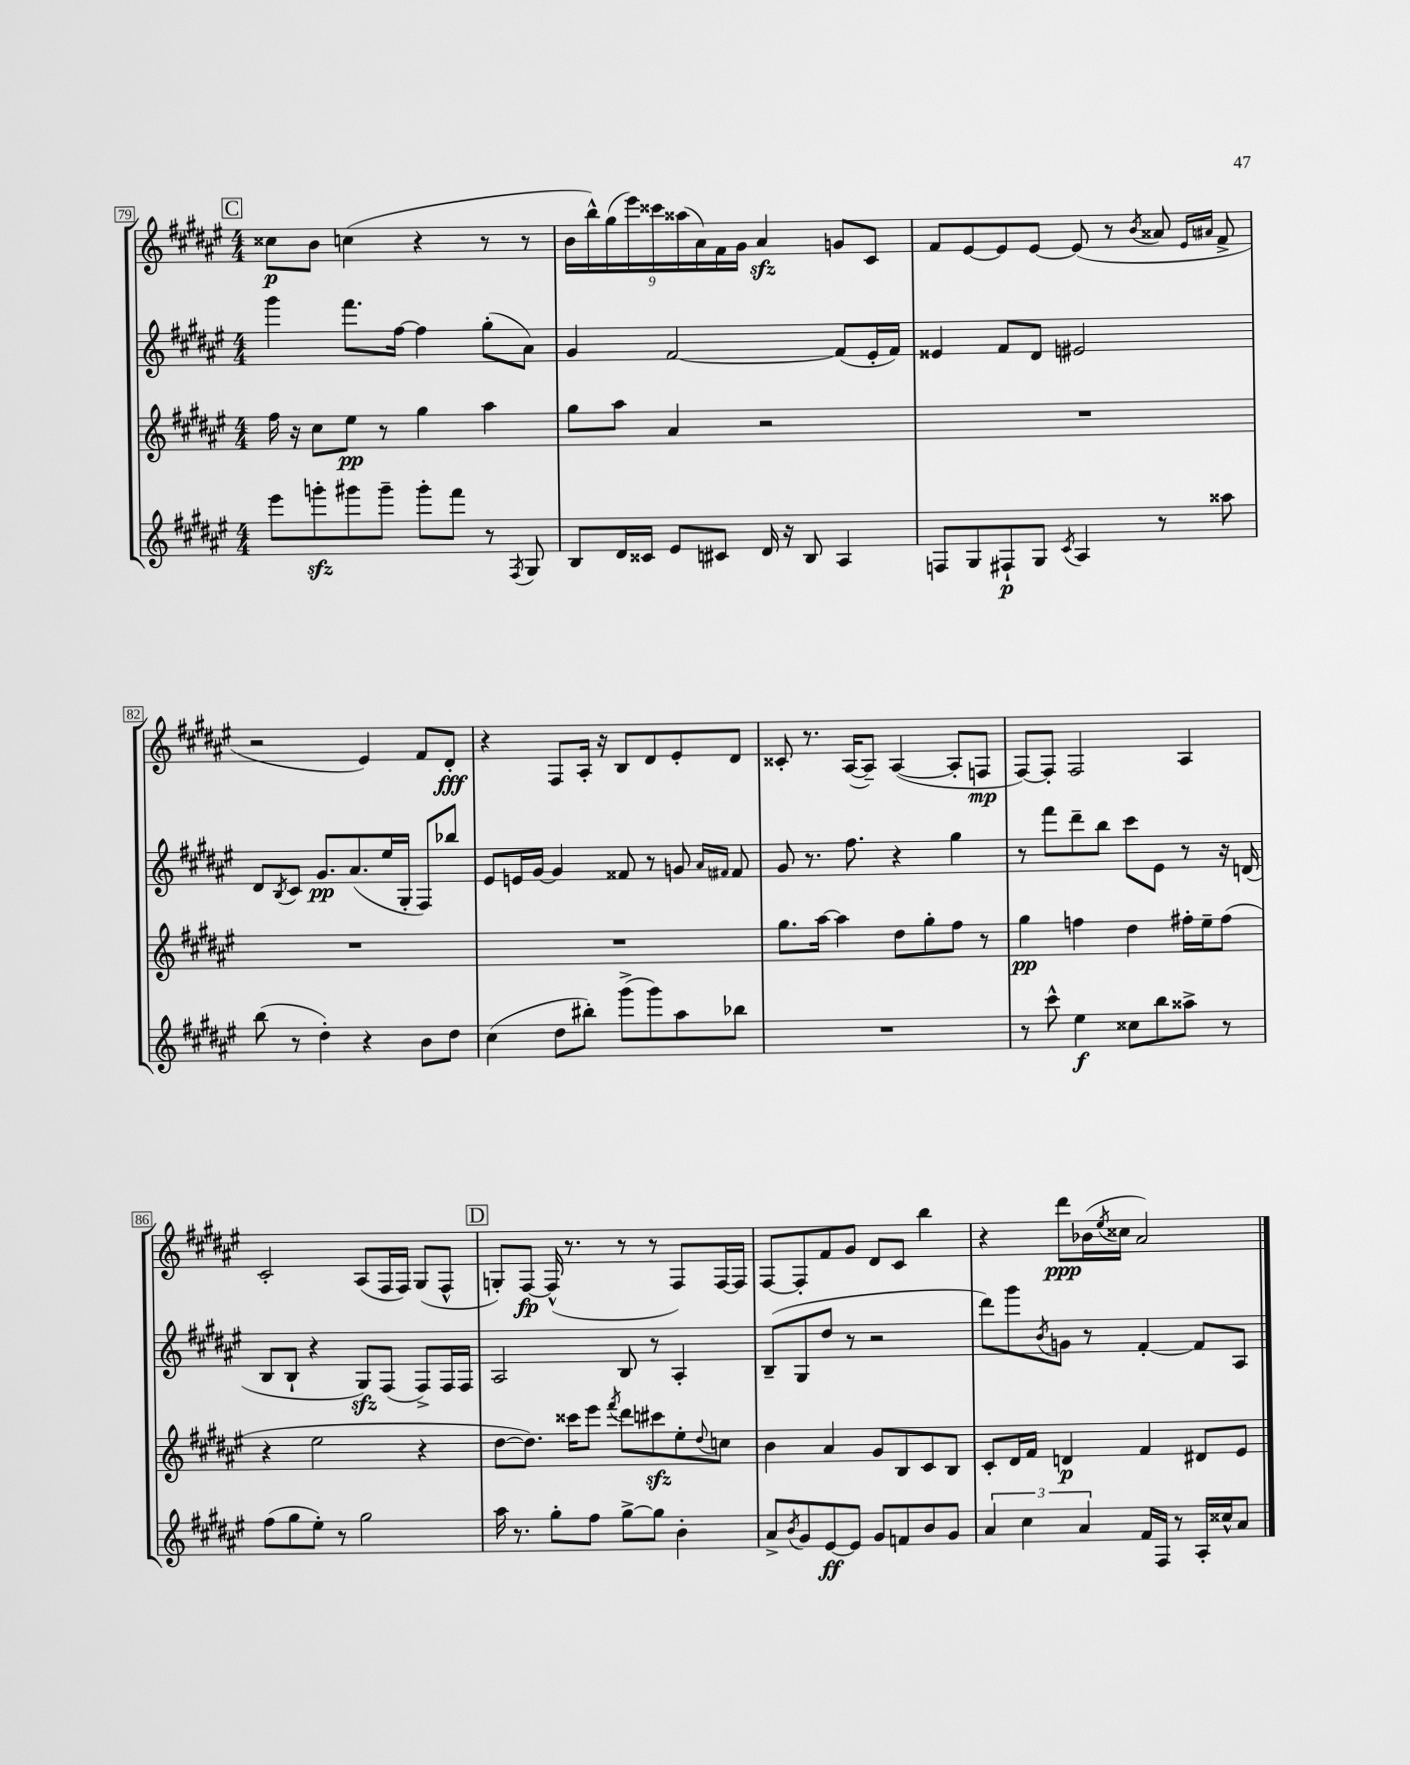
<<
\new StaffGroup <<
\new Staff = "s0" {
    \clef treble \key fis \major \numericTimeSignature \time 4/4
    \mark \markup { \box "C" } cisis''8\p b'8 c''4( r4 r8 r8 |
    \tuplet 9/8 { b'16 b''16-^) gis''16( eis'''16) cisis'''16 aisis''16( ais'16) fis'16 gis'16 } ais'4\sfz g'8 cis'8 |
    fis'8 eis'8~ eis'8 eis'8~ eis'8( r8 \acciaccatura { b'8 } aisis'8 \grace { eis'16 ais'16 } fis'8-> |
    r2 eis'4) fis'8 dis'8-.\fff |
    r4 fis8 ais16-. r16 b8 dis'8 eis'8-. dis'8 |
    cisis'8-. r8. ais16~( ais8--) ais4~( ais8-. f8\mp |
    fis8~) fis8-. fis2 ais4 |
    cis'2-. ais8( fis16 fis16) gis8( fis8-^ |
    \mark \markup { \box "D" } g8-.) fis8~\fp fis16-^( r8. r8 r8 fis8) fis16~ fis16 |
    fis8~ fis8-. fis'8 gis'8 dis'8 cis'8 b''4 |
    r4 dis'''8\ppp bes'16( \acciaccatura { eis''8 } cisis''16 ais'2) \bar "|." |
}
\new Staff = "s1" {
    \clef treble \key fis \major \numericTimeSignature \time 4/4
    \mark \markup { \box "C" } gis'''4 fis'''8. fis''16~ fis''4 gis''8-.( ais'8) |
    gis'4 fis'2~ fis'8( eis'16-. fis'16) |
    eisis'4 fis'8 dis'8 eis'2 |
    dis'8 \acciaccatura { b8 } cis'8 gis'8.\pp ais'8.( eis''16 gis16-. fis8) bes''8 |
    eis'8 e'16 gis'16~ gis'4 fisis'8 r8 g'8 \grace { ais'16 fis'16 } fis'8 |
    gis'8 r8. fis''8. r4 gis''4 |
    r8 fis'''8 dis'''8-- b''8 cis'''8 eis'8 r8 r16 d'16( |
    b8 b8-! r4 gis8\sfz) fis8( fis8->) fis16 fis16 |
    \mark \markup { \box "D" } ais2 b8 r8 ais4-. |
    b8--( gis8 dis''8 r8 r2 |
    dis'''8) gis'''8 \acciaccatura { b'8 } g'8 r8 fis'4~-. fis'8 ais8 \bar "|." |
}
\new Staff = "s2" {
    \clef treble \key fis \major \numericTimeSignature \time 4/4
    \mark \markup { \box "C" } fis''16 r16 cis''8 eis''8\pp r8 gis''4 ais''4 |
    gis''8 ais''8 ais'4 r2 |
    R1 |
    R1 |
    R1 |
    gis''8. ais''16~ ais''4 dis''8 gis''8-. fis''8 r8 |
    gis''4\pp f''4 dis''4 fis''16-. eis''16-- fis''8( |
    r4 eis''2 r4 |
    \mark \markup { \box "D" } dis''8~ dis''8.) cisis'''16 eis'''8 \acciaccatura { fis'''8 } dis'''8 cis'''8\sfz eis''8-. \appoggiatura { dis''8 } c''8 |
    b'4 ais'4 gis'8 b8 cis'8 b8 |
    cis'8-. dis'16 fis'16 d'4\p fis'4 dis'8 eis'8 \bar "|." |
}
\new Staff = "s3" {
    \clef treble \key fis \major \numericTimeSignature \time 4/4
    \mark \markup { \box "C" } eis'''8 g'''8-.\sfz gis'''8 gis'''8-- gis'''8-. fis'''8 r8 \acciaccatura { fis8 } gis8 |
    b8 dis'16 cisis'16 eis'8 cis'8 dis'16 r16 b8 ais4 |
    f8 gis8 fis8-!\p gis8 \acciaccatura { cis'8 } ais4 r8 aisis''8 |
    b''8( r8 dis''4-.) r4 b'8 dis''8 |
    cis''4( dis''8 bis''8-.) gis'''8->( gis'''8) ais''8 bes''8 |
    R1 |
    r8 cis'''8-^ eis''4\f cisis''8 b''8 aisis''8-> r8 |
    fis''8( gis''8 eis''8-.) r8 gis''2 |
    \mark \markup { \box "D" } ais''16 r8. gis''8-. fis''8 gis''8~-> gis''8 b'4-. |
    ais'8-> \acciaccatura { b'8 } gis'8 eis'8~\ff eis'8 gis'8 f'8 b'8 gis'8 |
    \tuplet 3/2 { ais'4 cis''4 ais'4 } fis'16 fis16 r8 ais16-. cisis''16-^ ais'8 \bar "|." |
}
>>
>>
\layout { \context { \Score currentBarNumber = #79 \override BarNumber.stencil = #(make-stencil-boxer 0.1 0.3 ly:text-interface::print) } }
